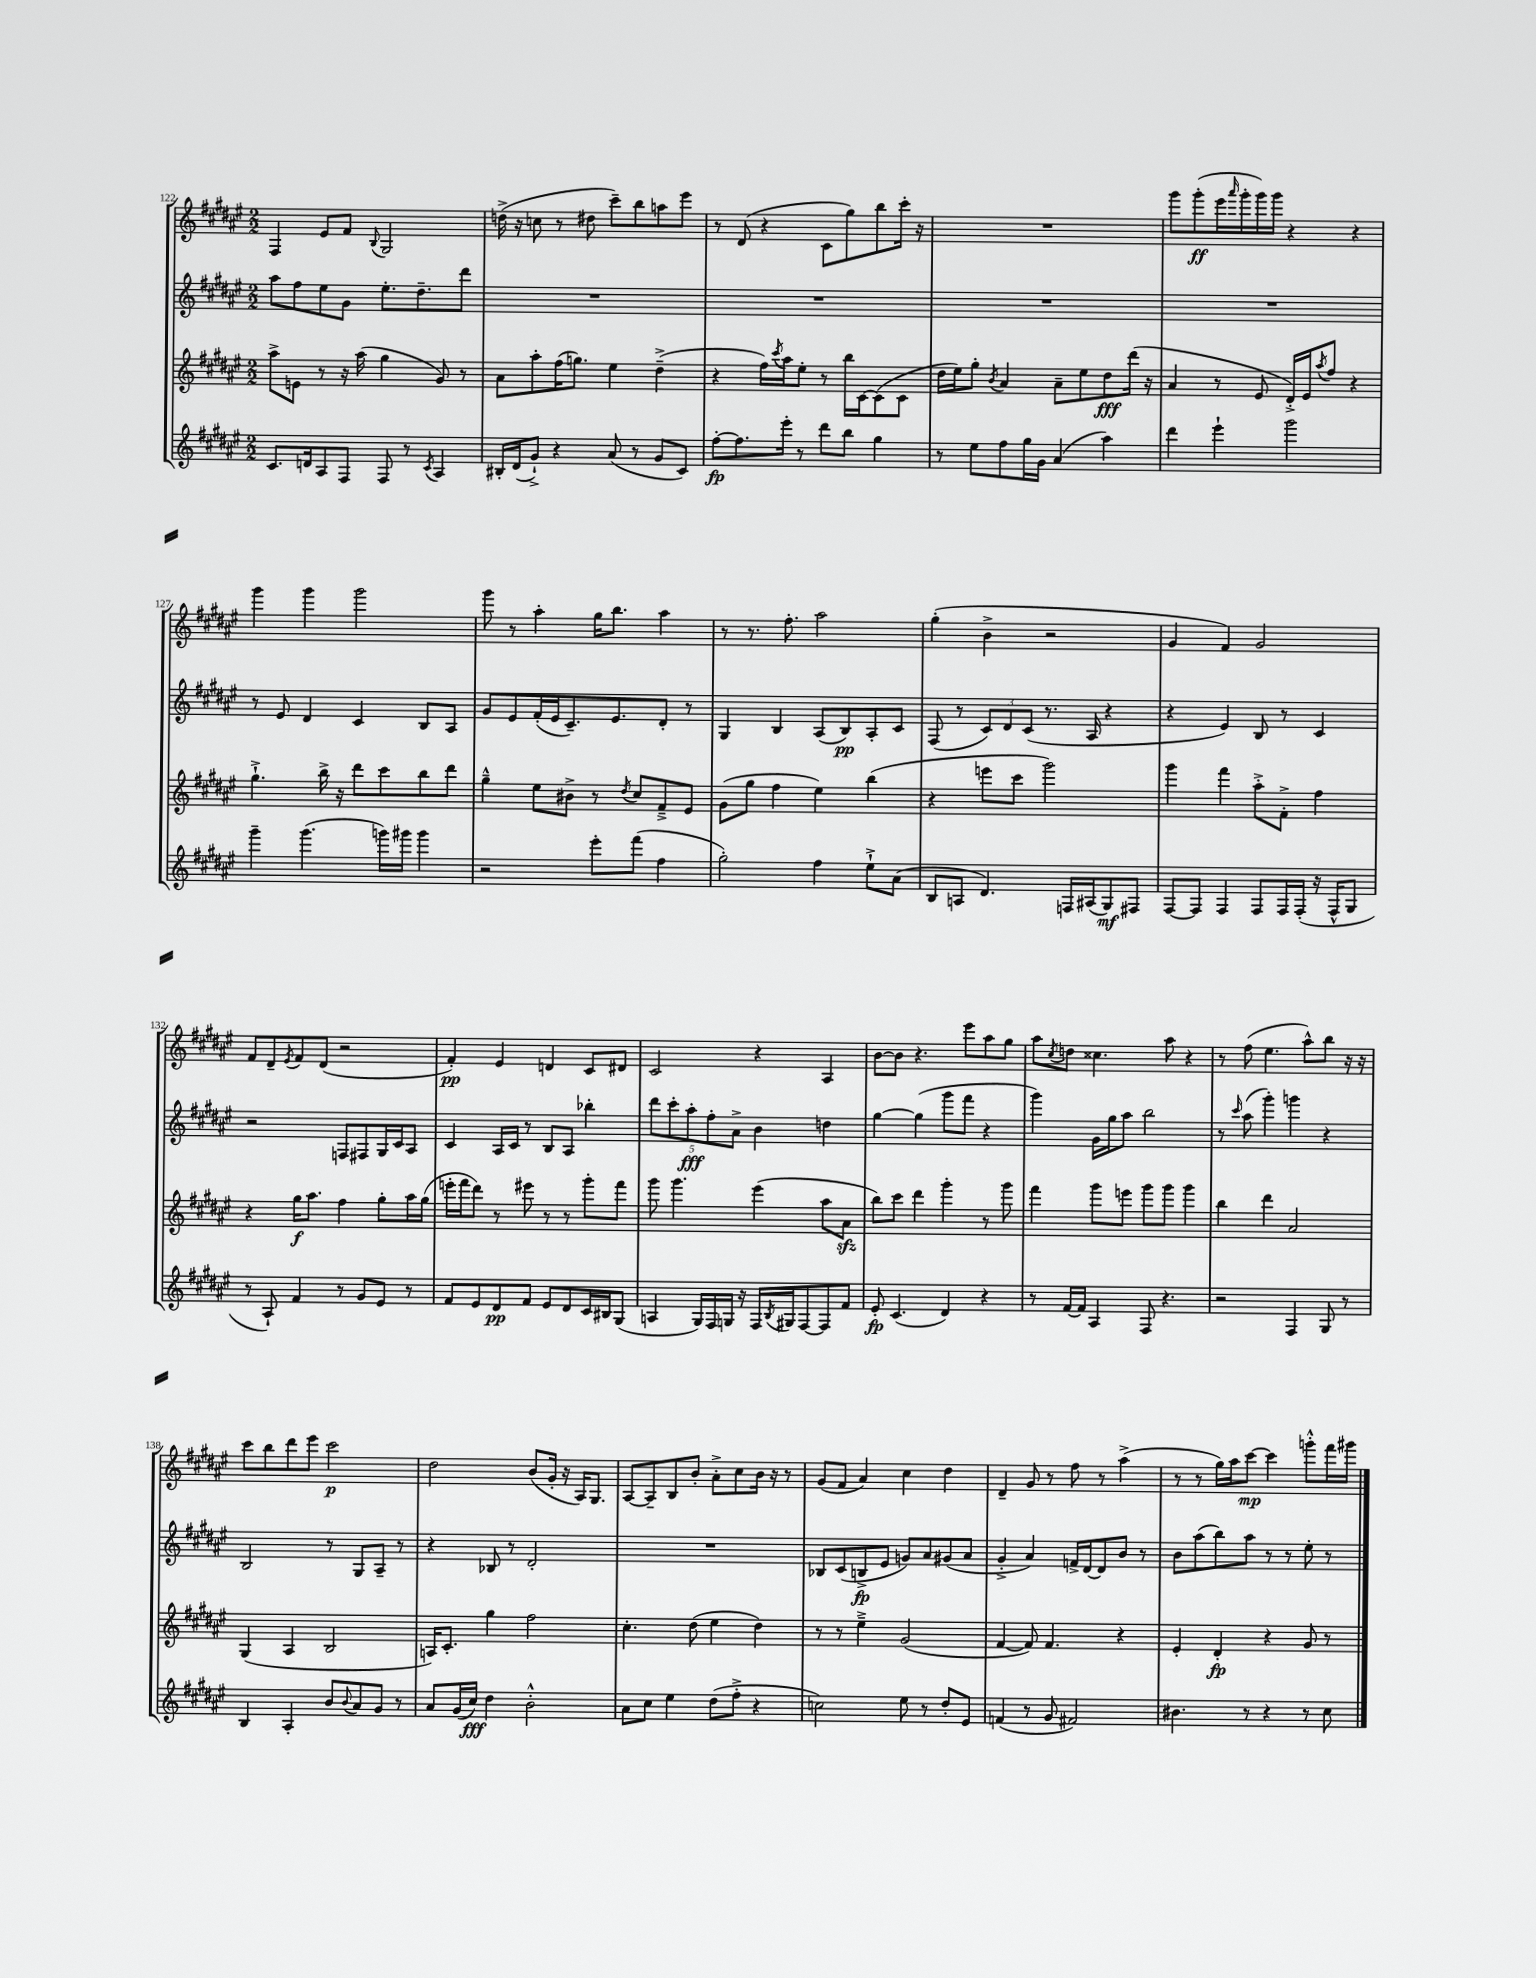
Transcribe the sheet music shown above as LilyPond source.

<<
\new StaffGroup <<
\new Staff = "s0" {
    \clef treble \key fis \major \numericTimeSignature \time 2/2
    fis4 eis'8 fis'8 \appoggiatura { b8 } gis2 |
    d''16->( r16 c''8 r8 dis''8 cis'''8--) b''8 a''8 eis'''8 |
    r8 dis'8( r4 cis'8 gis''8) b''8 cis'''16-. r16 |
    R1 |
    gis'''8 gis'''8-.\ff( eis'''16 \grace { ais'''16 } gis'''16-. gis'''16) gis'''16 r4 r4 |
    gis'''4 gis'''4 gis'''2 |
    gis'''8 r8 ais''4-. gis''16 b''8. ais''4 |
    r8 r8. fis''8.-. ais''2 |
    gis''4-.( b'4-> r2 |
    gis'4 fis'4) gis'2 |
    fis'8 dis'8-- \acciaccatura { eis'8 } fis'8 dis'8( r2 |
    fis'4-.\pp) eis'4 d'4 cis'8 dis'8 |
    cis'2 r4 ais4 |
    b'8~ b'8 r4. eis'''8 ais''8 gis''8 |
    ais''8 \acciaccatura { cis''8 } d''8 cisis''4. ais''8 r4 |
    r8 fis''8( eis''4. ais''8-^) b''8 r16 r16 |
    cis'''8 b''8 dis'''8 eis'''8 cis'''2\p |
    dis''2 b'8( gis'16-. r16 ais16) gis8. |
    ais8~ ais8-- b8 b'8-. ais'8-.-> cis''8 b'16 r16 r8 |
    gis'8( fis'8 ais'4) cis''4 dis''4 |
    dis'4-- gis'8 r8 fis''8 r8 ais''4->( |
    r8 r8 gis''16) ais''16 cis'''8~\mp cis'''4 g'''8-.-^ fis'''16 gis'''16 \bar "|." |
}
\new Staff = "s1" {
    \clef treble \key fis \major \numericTimeSignature \time 2/2
    ais''8 fis''8 eis''8 gis'8 eis''8.-. dis''8.-- dis'''8 |
    R1 |
    R1 |
    R1 |
    R1 |
    r8 eis'8 dis'4 cis'4 b8 ais8 |
    gis'8 eis'8 fis'16-.( eis'16 cis'8.--) eis'8. dis'8-. r8 |
    gis4 b4 ais8( b8\pp) ais8-. cis'8 |
    fis8( r8 \tuplet 3/2 { cis'8) dis'8 cis'8( } r8. ais16 r4 |
    r4 eis'4) b8 r8 cis'4 |
    r2 f8 fis8 gis16 cis'16 ais8 |
    cis'4 ais16 cis'16 r8 b8 ais8 bes''4-. |
    \tuplet 5/4 { dis'''8 cis'''8-. ais''8-.\fff fis''8-. ais'8-> } b'4 d''4 |
    gis''4~ gis''4( gis'''8 fis'''8 r4 |
    gis'''4) gis'16 gis''16 ais''8 b''2 |
    r8 \grace { cis'''16 } ais''8( gis'''4-.) g'''4 r4 |
    b2 r8 gis8 ais8-- r8 |
    r4 bes8 r8 dis'2-. |
    R1 |
    bes8 cis'8( b8->\fp eis'8 g'8) ais'8 gis'8( ais'8 |
    gis'4-.-> ais'4) f'16-> dis'16~ dis'8 b'8 r8 |
    b'8 ais''8( b''8) ais''8 r8 r8 eis''8-. r8 \bar "|." |
}
\new Staff = "s2" {
    \clef treble \key fis \major \numericTimeSignature \time 2/2
    ais''8-> e'8 r8 r16 ais''16( gis''4 gis'8) r8 |
    ais'8 ais''8-. fis''16( g''8.) eis''4 dis''4--->( |
    r4 fis''16) \acciaccatura { cis'''8 } ais''16 eis''8-. r8 b''16 cis'16~ cis'8( cis'8 |
    dis''16 eis''16) gis''8-. \acciaccatura { b'8 } ais'4 ais'8-- eis''8 dis''8\fff dis'''16( r16 |
    ais'4 r8 eis'8 dis'16-.->) eis'16 \acciaccatura { ais''8 } fis''8 r4 |
    gis''4.-!-> b''16-> r16 dis'''8 cis'''8 b''8 dis'''8 |
    gis''4---^ eis''8 bis'8-> r8 \acciaccatura { dis''8 } cis''8 fis'8---> eis'8 |
    gis'8( gis''8 fis''4 eis''4) b''4( |
    r4 e'''8 cis'''8 gis'''2) |
    gis'''4 fis'''4 ais''8-.-> fis'8-.-> fis''4 |
    r4 gis''16\f ais''8. fis''4 gis''8-. ais''16 gis''16( |
    e'''16-. fis'''16 dis'''8) r8 eis'''8 r8 r8 gis'''8-. fis'''8 |
    gis'''8 gis'''4. eis'''4( ais''8 ais'8\sfz |
    b''8) cis'''8 dis'''4 gis'''4-. r8 gis'''8 |
    fis'''4 gis'''8 e'''8 gis'''8 gis'''8 gis'''4 |
    b''4 dis'''4 ais'2 |
    gis4( ais4 b2 |
    a16) cis'8.-. gis''4 fis''2 |
    cis''4.-. dis''8( eis''4 dis''4) |
    r8 r8 eis''4---> gis'2( |
    fis'4~ fis'8) fis'4. r4 |
    eis'4-. dis'4-.\fp r4 gis'8 r8 \bar "|." |
}
\new Staff = "s3" {
    \clef treble \key fis \major \numericTimeSignature \time 2/2
    cis'8. d'16 ais8 fis8 fis8 r8 \acciaccatura { cis'8 } ais4 |
    bis16-. dis'16( gis'8-!->) r4 ais'8( r8 gis'8 cis'8) |
    fis''8~-.\fp fis''8. eis'''16-. r8 dis'''8 b''8 gis''4 |
    r8 eis''8 fis''8 gis''16 gis'16 ais'4( ais''4) |
    dis'''4 eis'''4-! gis'''2 |
    gis'''4-- gis'''4.( g'''16) gis'''16 gis'''4 |
    r2 eis'''8-. fis'''8( fis''4 |
    gis''2-.) fis''4 eis''8-!-> ais'8( |
    b8 a8 dis'4.) f16 ais16( gis8\mf) fis8 |
    fis8~ fis8 fis4 fis8 fis16 fis16-.( r16 fis16-^ gis8 |
    r8 ais8-!) fis'4 r8 gis'8 eis'8 r8 |
    fis'8 eis'8 dis'8\pp fis'8 eis'8 dis'8 cis'16 bis16 gis8( |
    a4 gis16) fis16 g16 r16 fis16 \acciaccatura { b8 } gis16 fis8~ fis8 fis'8 |
    eis'8-.\fp cis'4.( dis'4) r4 |
    r8 fis'16~ fis'16 ais4 fis8 r4. |
    r2 fis4 gis8 r8 |
    b4 ais4-. b'8 \appoggiatura { b'8 } ais'8 gis'8 r8 |
    ais'8 gis'16( cis''16\fff) dis''4 b'2-.-^ |
    ais'8 cis''8 eis''4 dis''8( fis''8-.-> r4 |
    c''2) eis''8 r8 dis''8-. eis'8 |
    f'4( r8 gis'8 fis'2) |
    bis'4. r8 r4 r8 cis''8 \bar "|." |
}
>>
>>
\layout { \context { \Score currentBarNumber = #122 } }
